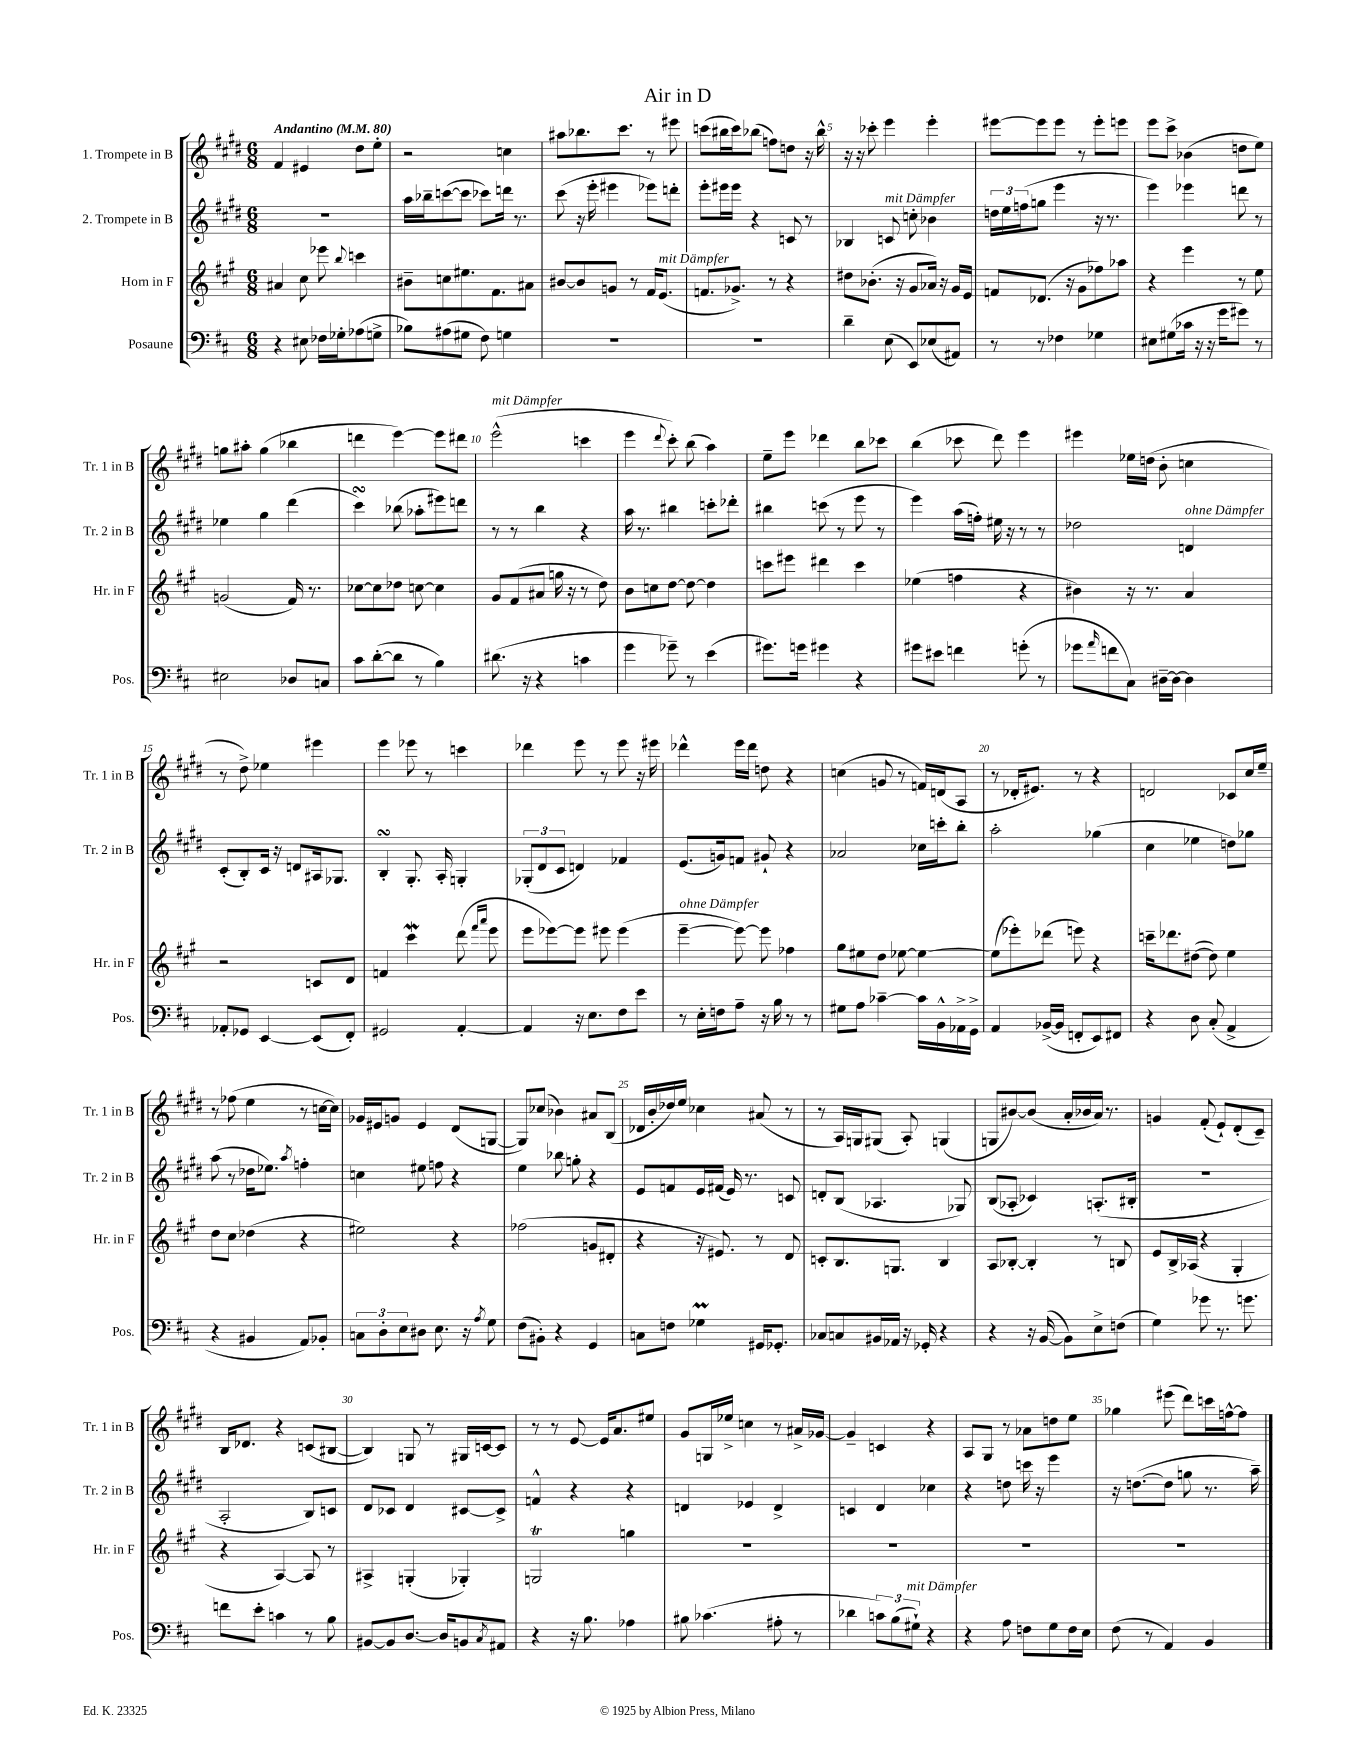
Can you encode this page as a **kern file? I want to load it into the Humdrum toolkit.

**kern	**kern	**kern	**kern
*part4	*part3	*part2	*part1
*staff4	*staff3	*staff2	*staff1
*I"Posaune	*I"Horn in F	*I"2. Trompete in B	*I"1. Trompete in B
*I'Pos.	*I'Hr. in F	*I'Tr. 2 in B	*I'Tr. 1 in B
*clefF4	*clefG2	*clefG2	*clefG2
*k[f#c#]	*k[f#c#g#]	*k[f#c#g#d#]	*k[f#c#g#d#]
*M6/8	*M6/8	*M6/8	*M6/8
*MM80	*MM80	*MM80	*MM80
=1	=1	=1	=1
!	!	!	!LO:TX:a:B:t=Andantino
4r	4a#X/	2.r	4f#/
8E#X\	8cc#\	.	4e#X/
16F-X\LL	8eee-X\	.	.
16G-X'\J	.	.	.
.	8qqbb/	.	.
(8A-X\	4cccn\	.	8dd#\L
8Gn^\J	.	.	8ee'\J
=2	=2	=2	=2
8B-X\L)	8b#X~\L	16aa\LL	2r
.	.	16bb-X~\J	.
(8A#X\	8ccn\	([8cccn\	.
8G#X\J	8.ee#X\	8ccc\J]	.
8F#\)	.	8ccc-X\L)	.
.	8.f#\	.	.
4Gn\	.	16dddn\Jk	4ccn\
.	.	8.r	.
.	8a#X\J	.	.
=3	=3	=3	=3
2.r	[8b#X/L	(8ccc#\	8aa#X\L
.	8b#/]	16r	8.bb-X\
.	.	16eee'\	.
.	8gn/J	4eee#X\	.
.	.	.	8.ccc#\J
.	8r	.	.
.	16f#/KL	8eee-X\L)	8r
!	!LO:TX:a:i:t=mit Dämpfer	!	!
.	(8.e/J	.	.
.	.	8dddn'\J	8eee#X\
=4	=4	=4	=4
2.r	8.fn/L	8eee'\L	(8cccn\L
.	.	16eee#X\L	16bb#X\L
.	8.g-X^/J)	16eee#\JJ	16ccc\J)
.	.	4r	(8bb-X\J
.	8r	.	8ffn\L)
.	4r	8cn/	8ddn\J
.	.	8r	16r
.	.	.	16bb-^^\
=5	=5	=5	=5
4d~\	8dd#X\L	4B-X/	16r
.	.	.	16r
.	(8.b-X'\J	.	8ccc-X'\
!	!	!LO:TX:a:i:t=mit Dämpfer	!
(8E\	.	8cn/	4eee\
.	16r	.	.
8EE/L)	8g#/L	8ccn'\	.
(8E-X/	16a-X/Jk)	4b-X\	4eee'\
.	16r	.	.
8AA#X/J)	16g#/LL	.	.
.	16e/JJ	.	.
=6	=6	=6	=6
8r	8fn/L	24ddn\LL	[8eee#X\L
.	.	24ee\	.
.	.	(24ffn\J	.
8r	(8.d-X/J	8ggn\J	8eee#\]
4F-X\	.	4eee\	8eee#\J
.	16r	.	.
.	8g#\L	.	8r
4G-X\	8ff-X\)	16r	8eee#'\L
.	.	8.r	.
.	8aa-X\J	.	8eeen\J
=7	=7	=7	=7
8E#X\L	4r	4eee\)	8eee\L
(8G#X\	.	.	8ccc#^\J
16c-X\Jk	4eee\	4eee-X\	(4b-X\
16r	.	.	.
16r	.	.	.
16g\KL	.	.	.
8g#X\J)	8r	8dddn\	8ddn\L
8r	8ee\	8r	8ee\J)
!!LO:LB:g=z
=8	=8	=8	=8
2E#X\	(2gn/	4ee-X\	8ggn\L
.	.	.	8aa#X'\J
.	.	4gg#\	(4gg\
8D-X/L	16f#/)	(4ddd#\	4bb-X\
.	8.r	.	.
8Cn/J	.	.	.
=9	=9	=9	=9
8c#\L	[8cc-X\L	4ccc#sSSS\)	4dddn\
([8d'\	8cc-\]	.	.
8d\J]	8dd-X\J	(8bb-X\	[4eee\)
8r	[8ccn\	8aa-X'\L	.
4B\)	4cc\]	8eee#X\)	8eee\L]
.	.	8dddn\J	8ddd#X\J
=10	=10	=10	=10
!	!	!	!LO:TX:a:i:t=mit Dämpfer
(8.d#X\	8g#/L	8r	(2eee^^\
.	(8f#/	8r	.
16r	.	.	.
4r	8a#X/J	4bb\	.
.	16ggn\	.	.
.	16r	.	.
4cn\	8r	4r	4cccn\
.	8dd\)	.	.
=11	=11	=11	=11
4g\	8b\L	16aa\	4eee\
.	.	8.r	.
.	8ccn\	.	.
.	.	.	8qqddd#/
8g-X~\)	[8dd\J	4bb#X\	8ccc#'\)
8r	8dd\_	.	(8bb\
(4e\	4dd\]	8cccn'\L	4aa\)
.	.	8ddd-X'\J	.
=12	=12	=12	=12
8.g#X\L)	8cccn\L	4bb#X\	8ee~\L
.	8eee#X\J	.	8eee\J
16gn\Jk	.	.	.
4g#X\	4ddd#X\	(8cccn\	4ddd-X\
.	.	8r	.
4r	4ccc\	8eee\	8bb\L
.	.	8r	8ccc-X\J
=13	=13	=13	=13
8g#X\L	(4ee-X\	4eee\)	(4bb\
8e#X\J	.	.	.
4fn\	4ffn\	(16aa\LL	8ccc-X\
.	.	16ffn'\JJ)	.
.	.	16ee#X\	8ddd#\)
.	.	16r	.
(8gn'\	4r	8r	4eee\
8r	.	8r	.
=14	=14	=14	=14
8g-X\L	4b#X\)	2dd-X\	4eee#X\
16qqa/	.	.	.
8fn\	.	.	.
8C#\J)	16r	.	16ee-X\LL
.	8.r	.	(16ddn\JJ
[16D#X~\LL	.	.	8b'\
16D#\JJ_	.	.	.
!	!	!LO:TX:a:i:t=ohne Dämpfer	!
4D#\]	4a/	4dn/	4ccn\
!!LO:LB:g=z
=15	=15	=15	=15
8AA-X'/L	2r	(8c#'/L	8r
8GG-X/J	.	8B'/)	8dd#^\)
[4EE/	.	16c#/Jk	4ee-X\
.	.	16r	.
.	.	8dn/L	.
(8EE/L]	8cn/L	16A#X/k	4eee#X\
.	.	8.G-X/J	.
8FF#'/J)	8d/J	.	.
=16	=16	=16	=16
2GG#X/	4fn/	4BsSSS'/	4eee\
.	4ccc#W\	8.G#'/	8eee-X\
.	.	.	8r
.	.	16A'/	.
[4AA'/	(8ddd\	4Gn'/	4cccn\
.	16qqfff#/LL	.	.
.	16qqaaa/JJ	.	.
.	8eee\	.	.
=17	=17	=17	=17
4AA/]	8eee\L	(12G-X'/L	4ddd-X\
.	.	12d#/	.
.	[8eee-X\)	.	.
.	.	12c#/J	.
16r	8eee-\J]	4dn/)	8eee\
8.E\L	.	.	.
.	8eee#X\	.	8r
8F#\	(4eee#\	4f-X/	8eee\
8e\J	.	.	16r
.	.	.	16eee#X\
=18	=18	=18	=18
!	!LO:TX:a:i:t=ohne Dämpfer	!	!
8r	[4eee~\	(8.e/L	4ddd-X^^\
16E'\LL	.	.	.
16Fn\J	.	16gn/k)	.
8A~\J	8eee\_)	8fn/J	16eee\LL
.	.	.	16ddd-\JJ
16r	8eee\]	8g#X`/	8ddn\
16B\	.	.	.
8r	4ff-X\	4r	4r
8r	.	.	.
=19	=19	=19	=19
8G#X\L	8gg#\L	2a-X/	(4ccn\
8A\J	8ee#X\	.	.
[4c-X~\	8dd\J	.	8gn/
.	[8ee-X\	.	8r
16c-\LL]	4ee-\_	16cc-X\LL	16fn/LL)
16BB^^\	.	16cccn'\J	(16dn/J
16AA-X^\	.	8bb'\J	8A/J
16GG^\JJ	.	.	.
=20	=20	=20	=20
4AA/	(8ee-\L]	2aa'\	8r
.	8eee-X'\)	.	16d-X'/KL
.	.	.	8.e#X/J)
([16BB-X^/LL	(8ddd-X\J	.	.
16BB-/JJ]	.	.	.
8FFn'/L	8eeen\)	.	8r
8EE/)	4r	(4gg-X\	4r
8FF#X/J	.	.	.
=21	=21	=21	=21
4r	16cccn~\KL	4cc#\	2dn/
.	8.ddd-X\	.	.
8D\	([8dd#X\J	4ee-X\	.
(8C#'/	8dd#\])	.	.
4AA^/	4ee\	8ddn\L)	8c-X/L
.	.	8gg-X\J	16cc#/L
.	.	.	16ee~/JJ
!!LO:LB:g=z
=22	=22	=22	=22
4r	8dd\L	(8aa\	8r
.	8cc#\J	8r	(8ff-X\
4BB#X/	(4dd-X\	16dd-X\KL	4ee\
.	.	8.ee-X\J)	.
.	.	8qaa/	.
8AA/L)	4r	4ffn'\	8r
8BB-X'/J	.	.	[16ccn\LL
.	.	.	16cc\JJ])
=23	=23	=23	=23
12Cn\L	2ee#X\)	4ccn\	16g-X/LL
.	.	.	16e#X/J
12D'\	.	.	.
.	.	.	8gn/J
12E\	.	.	.
8D#X\J	.	8ee#X\	4e#/
8.E\	.	8ffn\	.
.	4r	4r	(8d#/L
16r	.	.	.
8qA/	.	.	.
8G\	.	.	[8Gn/J
=24	=24	=24	=24
(8F#\L	(2ff-X\	4ee\	8G/L])
8BB#X'\J)	.	.	(8cc-X/J
4r	.	8bb-X\	4b-X\)
.	.	8ggn'\	.
4GG/	8gn/L	4r	8a#X/L
.	8d#X'/J	.	(8B/J
=25	=25	=25	=25
8Cn\L	4r	8e/L	16d-X/LL
.	.	.	16b'/
8Fn\J	.	8fn/	16dd-X/)
.	.	.	16ee/JJ
4G-XM\	16r	16e/L	4cc-X\
.	8.e#X/)	(16f#X/JJ	.
.	.	16e/)	.
.	.	8.r	.
16GG#X/KL	8r	.	(8a#X/
8.GG-X'/J	.	.	.
.	8d/	8cn/	8r
=26	=26	=26	=26
8C-X/L	8cn'/L	8dn'/L	8r
8Cn/	8.B/	(8B/J	16A/LL)
.	.	.	16Gn/J
16BB#X/L	.	4.A-X/	(8G#X/J
16AA-X/JJ	8.Gn/J	.	.
16r	.	.	8A'/)
16GG-X'/	.	.	.
4r	4B/	.	(4Gn/
.	.	8G-X/)	.
=27	=27	=27	=27
4r	8A/L	(8B/L	8Gn/L
.	[8B-X'/J	8A-X'/J	[8b#X/)
16r	4B-'/]	4c-X/)	(8b#/J]
([16BB/	.	.	.
8BB\L])	.	.	16a'/LL
.	.	.	16b-X/
8E^\	8r	(8.An'/L	16a/JJ)
.	.	.	8.r
(8Fn\J	8Bn/	.	.
.	.	16B#X'/Jk	.
=28	=28	=28	=28
4G\)	8e/L	2.r	4gn/
.	16B^/L	.	.
.	(16A-X/JJ	.	.
8g-X\	4r	.	(8f#'/
8.r	.	.	8e`/L)
.	4G#'/	.	(8d#'/
8.gn\	.	.	.
.	.	.	8c#~/J)
!!LO:LB:g=z
=29	=29	=29	=29
8fn\L	4r	2A'/	16B/KL
.	.	.	8.d-X/J
8e'\J	.	.	.
4cn\	[4A/)	.	4r
8r	8A/]	8B/L)	(8cn/L
8B\	8r	8cn/J	[8B#X/J
=30	=30	=30	=30
[8BB#X/L	4A#X^/	8d#/L	4B#/])
8BB#/]	.	8c-X/J	.
[8.D/J	(4Gn'/	4d#/	8Gn/
.	.	.	8r
16D/KL]	.	.	.
8BBn/	4G-X'/)	[8c#X/L	16G#X/LL
.	.	.	[16cn/J
8qC#/	.	.	.
8AA#X/J	.	8c#^/J]	8c/J]
=31	=31	=31	=31
4r	2GnT/	4fn^^/	8r
.	.	.	8r
16r	.	4r	[8e/
8.B\	.	.	.
.	.	.	16e/KL]
.	.	.	8.a/
4A-X\	4ggn\	4r	.
.	.	.	8ee#X/J
=32	=32	=32	=32
8B#X\	2.r	4dn/	8g#/L
(4.c-X\	.	.	16Gn/L
.	.	.	16ee-X^/JJ
.	.	4e-X/	4ccn\
8A#X'\	.	4d^/	8r
8r	.	.	16a#X^/LL
.	.	.	[16g-X/JJ
=33	=33	=33	=33
4d-X\	2.r	4cn/	4g-~/]
12cn\L)	.	4d#/	4cn/
(12B\	.	.	.
!LO:TX:a:i:t=mit Dämpfer	!	!	!
12G#X`\J)	.	.	.
4r	.	4cc-X\	4r
=34	=34	=34	=34
4r	2.r	4r	8A/L
.	.	.	8G#/J
8A\	.	8ddn\	8r
8Fn\L	.	16cccn\	8a-X\L
.	.	16r	.
8G\	.	4eee\	8ddn\
16F\L	.	.	8ee\J
16E\JJ	.	.	.
=35	=35	=35	=35
(8F#\	2.r	16r	4gg-X\
.	.	([8.ddn\L	.
8r	.	.	.
4AA/)	.	8dd\J]	(8eee#X\
.	.	8ggn\	8ddd#\L)
4BB/	.	8.r	16cccn\L
.	.	.	[16ffn^^\J
.	.	.	8ff\J]
.	.	16aa~\)	.
==	==	==	==
*-	*-	*-	*-
